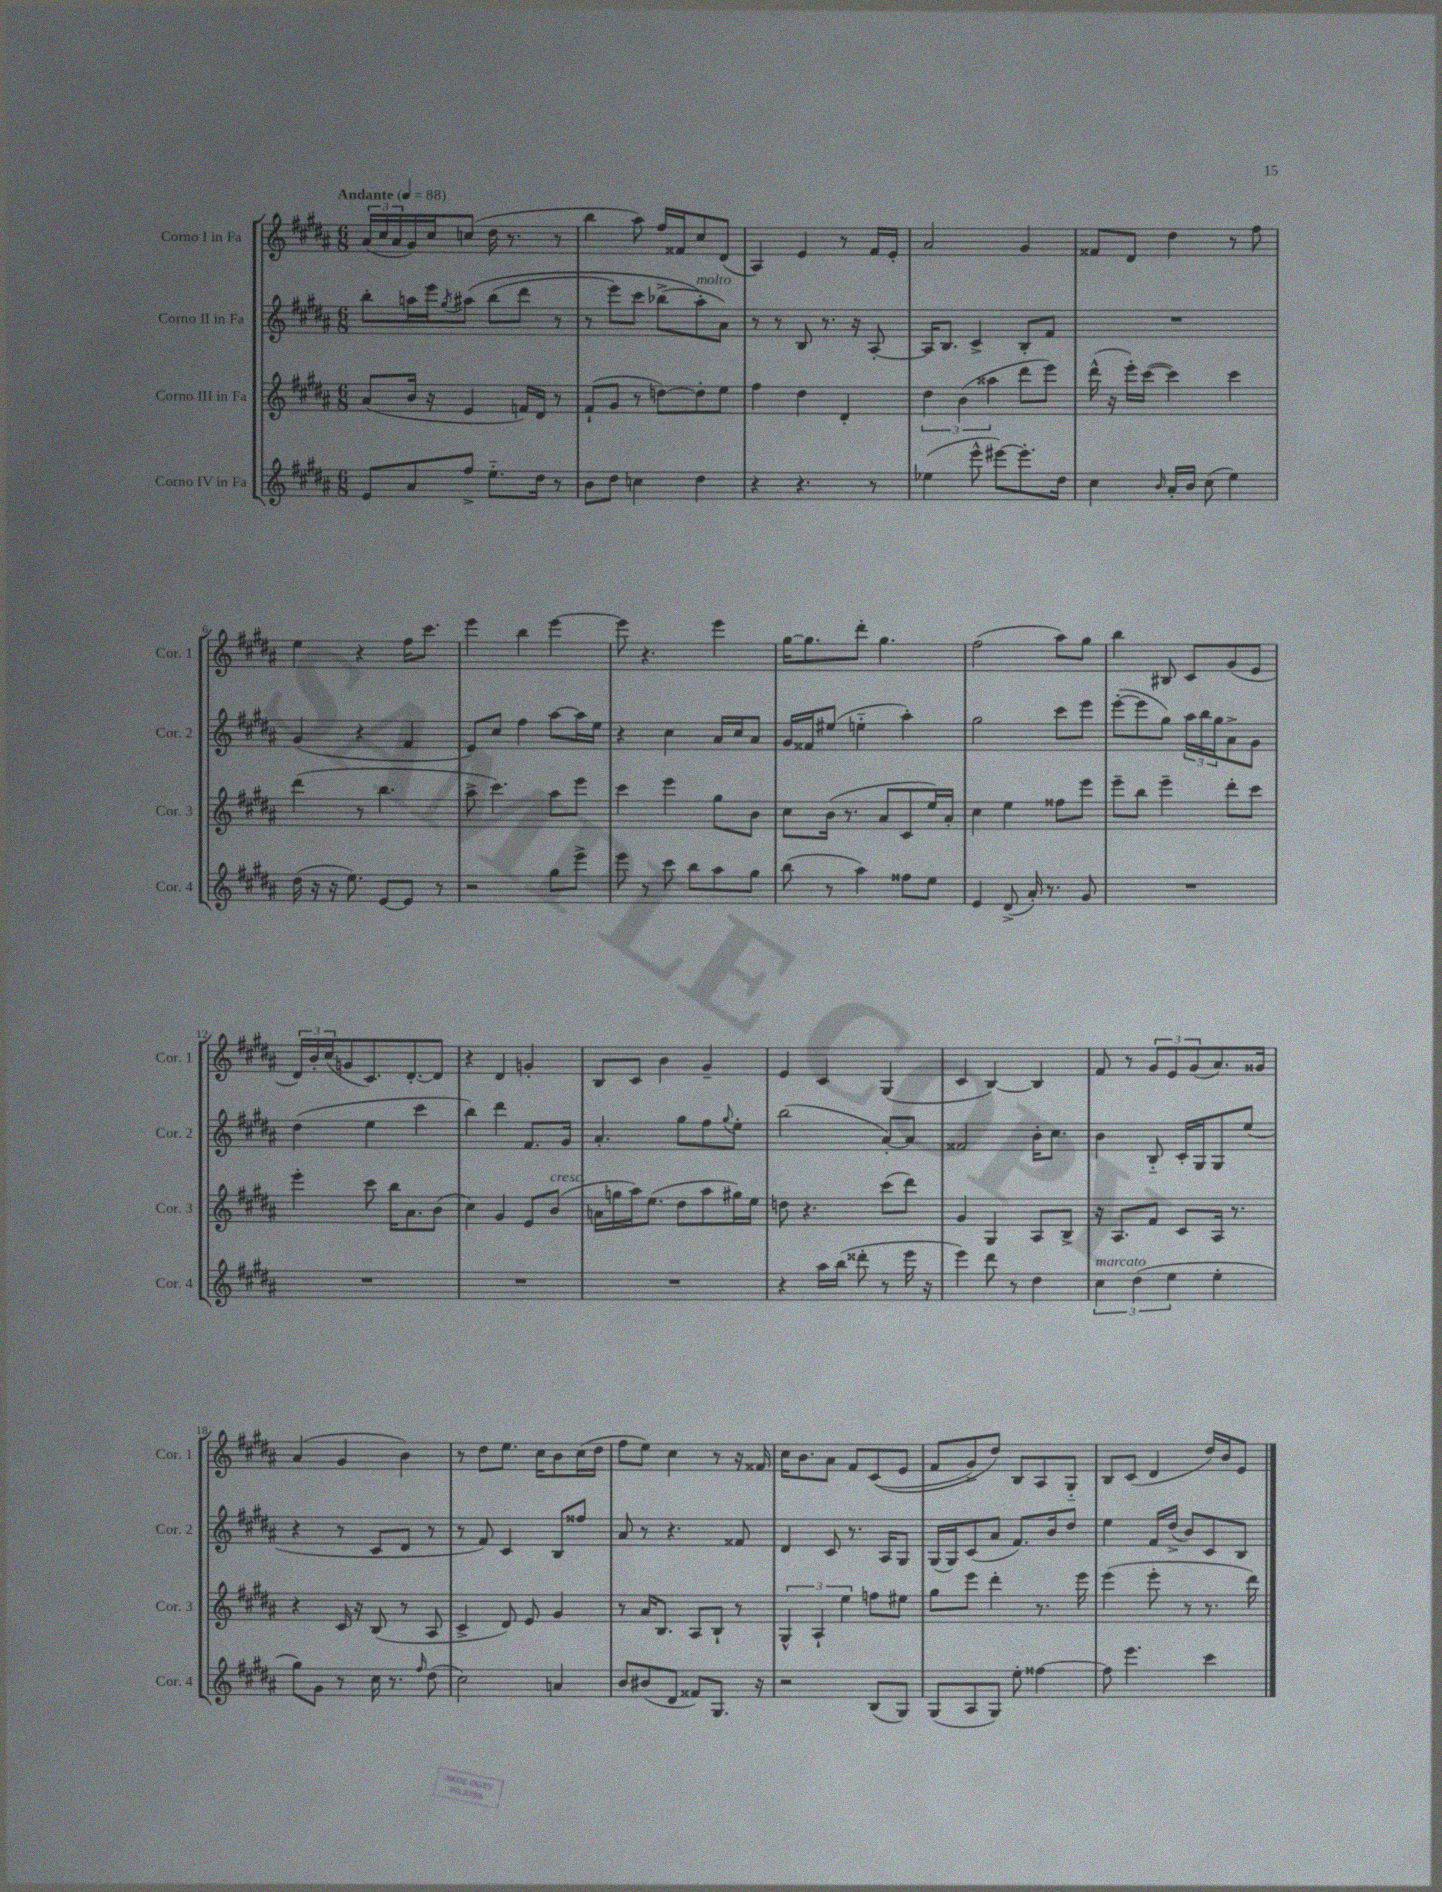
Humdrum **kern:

**kern	**kern	**kern	**kern
*staff4	*staff3	*staff2	*staff1
*clefG2	*clefG2	*clefG2	*clefG2
*k[f#c#g#d#a#]	*k[f#c#g#d#a#]	*k[f#c#g#d#a#]	*k[f#c#g#d#a#]
*M6/8	*M6/8	*M6/8	*M6/8
*MM88	*MM88	*MM88	*MM88
8e	(8a#	8bb'	(24a#
.	.	.	24cc#
.	.	.	24a#
8a#	16b	16aa	16g#)
.	16r	16eee	16cc#
.	.	8qgg#	.
8ff#^	4e	&(8aa#	(8cc
8.ee'~	.	(8bb	16dd#
.	.	.	8.r
.	16f)	8ddd#	.
16dd#	16d#	.	.
8r	8r	8r	8r
=	=	=	=
8b	(8f#`	8r	4bb
8dd#	8g#	8eee)	.
4cc	8r	8ccc#	8aa#)
.	[8dd)	(8bb-^	16ff#
.	.	.	16f##
4dd#	8dd']	8aa#'&)	8cc#
.	8ee	8a#)	(8d#
=	=	=	=
4r	4ff#	8r	4A#)
.	.	8r	.
4.r	4dd#	8B	4e
.	.	8.r	.
.	4d#'	.	8r
.	.	16r	.
8r	.	[8A#'	16f#
.	.	.	16e'
=	=	=	=
(4ee-	6dd#	16A#]	2a#
.	.	8.B	.
.	(6b	.	.
8eee^^	.	4c#^	.
.	6aa##	.	.
[8eee#)	.	.	.
8.eee#']	8ddd#	8B'	4g#
.	8eee)	8f#	.
16dd#	.	.	.
=	=	=	=
4cc#	(16ddd#^^	2.r	8f##
.	16r	.	.
.	16eee')	.	8d#
.	([16ccc#	.	.
16qqb	.	.	.
16a#'	4ccc#])	.	4dd#
16b	.	.	.
(8cc#	.	.	.
4ee)	4ccc#	.	8r
.	.	.	8ff#
=	=	=	=
(16dd#	(4ddd#	(4g#	4ee
16r	.	.	.
16r	.	.	.
8.ee)	.	.	.
.	8r	4r	4r
[8e	4.bb	.	.
8e]	.	4f#	16ff#
.	.	.	8.ccc#
8r	.	.	.
=	=	=	=
2r	8aa#^	8e)	4eee
.	4.ccc#)	8cc#	.
.	.	4ff#	4bb
8gg#	8aa#	[8aa#	[4eee
8eee^	8eee	16aa#]	.
.	.	16ee	.
=	=	=	=
8eee	4ccc#	4r	8eee]
8r	.	.	4.r
8ccc#	4eee	4cc#	.
8bb	.	.	.
8aa#	8gg#	16a#	4eee
.	.	16cc#	.
8gg#	8b	8a#	.
=	=	=	=
(8bb	8cc#	16g#	[16gg#
.	.	16f##	8.gg#]
8r	(16b	(8ee#	.
.	8.r	.	.
4aa#)	.	4ee'~	8ddd#'
.	8a#	.	4.gg#
8ff##	8c#	4aa#')	.
8ee	16ee)	.	.
.	16a#'	.	.
=	=	=	=
4e	4cc#	2gg#	(2ff#
(8d#^	4ee	.	.
16a#')	.	.	.
8.r	.	.	.
.	8ff##	8ccc#	8aa#)
8g#	8eee	8eee	8gg#
=	=	=	=
2.r	8eee~	([8eee'	4bb
.	8bb	8eee]	.
.	4eee~	8gg#)	8B#
.	.	24aa#	8c#
.	.	24bb	.
.	.	24gg#	.
.	8ddd#'	8a#^	(8g#
.	8ccc#	8g#	8e
=	=	=	=
2.r	4eee'	(4dd#	24d#)
.	.	.	24b'
.	.	.	(24cc#
.	.	.	8g
.	8ccc#	4ee	8.c#)
.	16bb	.	.
.	8.a#	.	[8.d#'
.	.	4ccc#	.
.	(8b	.	8d#]
=	=	=	=
2.r	4cc#)	4bb)	4r
.	4g#	4ddd#	4d#
.	8e	8.f#	4g'
.	(8b	.	.
.	.	16g#	.
=	=	=	=
2.r	16a	4.a#'	8B
.	16gg	.	.
.	16aa#)	.	8c#
.	(8.ee	.	.
.	.	.	4b
.	8dd#	8gg#	.
.	8aa#	8ff#	4g#~
.	.	8qqgg#	.
.	16gg#)	8ee'	.
.	16ee	.	.
=	=	=	=
4r	8dd	(2bb	4e
.	4.r	.	.
16aa#	.	.	4c#
(16bb	.	.	.
8ddd##'	.	.	.
8r	(8ccc#	[8a#')	(4G#
16eee	8ddd#)	8a#]	.
16r	.	.	.
=	=	=	=
4eee)	4g#	2f##	4c#
8ddd#	4G#	.	[4B)
8r	.	.	.
4dd#	8A#	16b'	4B]
.	.	8.cc#	.
.	8B^	.	.
=	=	=	=
6cc#	16r	4b	8f#
.	8.A#	.	.
.	.	.	8r
(6dd#	.	.	.
.	8f#	8B'~	12g#
6ee	.	.	12e
.	8c#	16c#'	.
.	.	.	(12g#
.	.	16G#	.
4ee'	16A#	8G#	8.a#)
.	8.r	.	.
.	.	(8ee	.
.	.	.	16g##
=	=	=	=
8gg#)	4r	4r	(4a#
8g#	.	.	.
8r	16c#	8r	4g#
.	16r	.	.
16cc#	(8B	8c#	.
8.r	.	.	.
.	8r	8d#	4b)
16qqff#	.	.	.
(8dd#	8A#	8r	.
=	=	=	=
2cc#)	4c#^	8r	8r
.	.	8f#)	8dd#
.	8d#)	4c#	8.ee
.	8e	.	.
.	.	.	16cc#
4a	4g#	8B	8b
.	.	8ff##	(16cc#
.	.	.	16dd#
=	=	=	=
8b	8r	8a#	8ff#
(8b#	16a#	8r	8ee)
.	8.B	.	.
8d#	.	4.r	4cc#
8f##)	8A#	.	.
8.G#	8B`	.	8r
.	8r	8f##	16r
16r	.	.	16f##
=	=	=	=
2r	6G#^^	4d#	16cc#
.	.	.	8.b
.	6A#`	.	.
.	.	8c#	8a#
.	6ee	.	.
.	.	8.r	8f#
(8B	8ff	.	&((8c#
.	.	16A#	.
8G#)	8ee#	8G#	8e
=	=	=	=
(8G#	8gg#	(16G#	8f#
.	.	16G#)	.
8A#	8eee	(8c#	8g#^)
8G#)	4ddd#'	8a#	8dd#&)
8ee'	.	8.f#)	8B
[4ff##	8.r	.	8A#
.	.	16b	.
.	.	8dd#	8G#'~
.	16eee	.	.
=	=	=	=
8ff##]	(4eee	4ee	8B
4.eee	.	.	(8c#
.	8eee'	16f#	4d#
.	.	(16dd#^	.
.	8r	8b)	.
4ccc#	8.r	8c#	16dd#)
.	.	.	16b
.	.	8B	8e
.	16ddd#)	.	.
==	==	==	==
*-	*-	*-	*-
